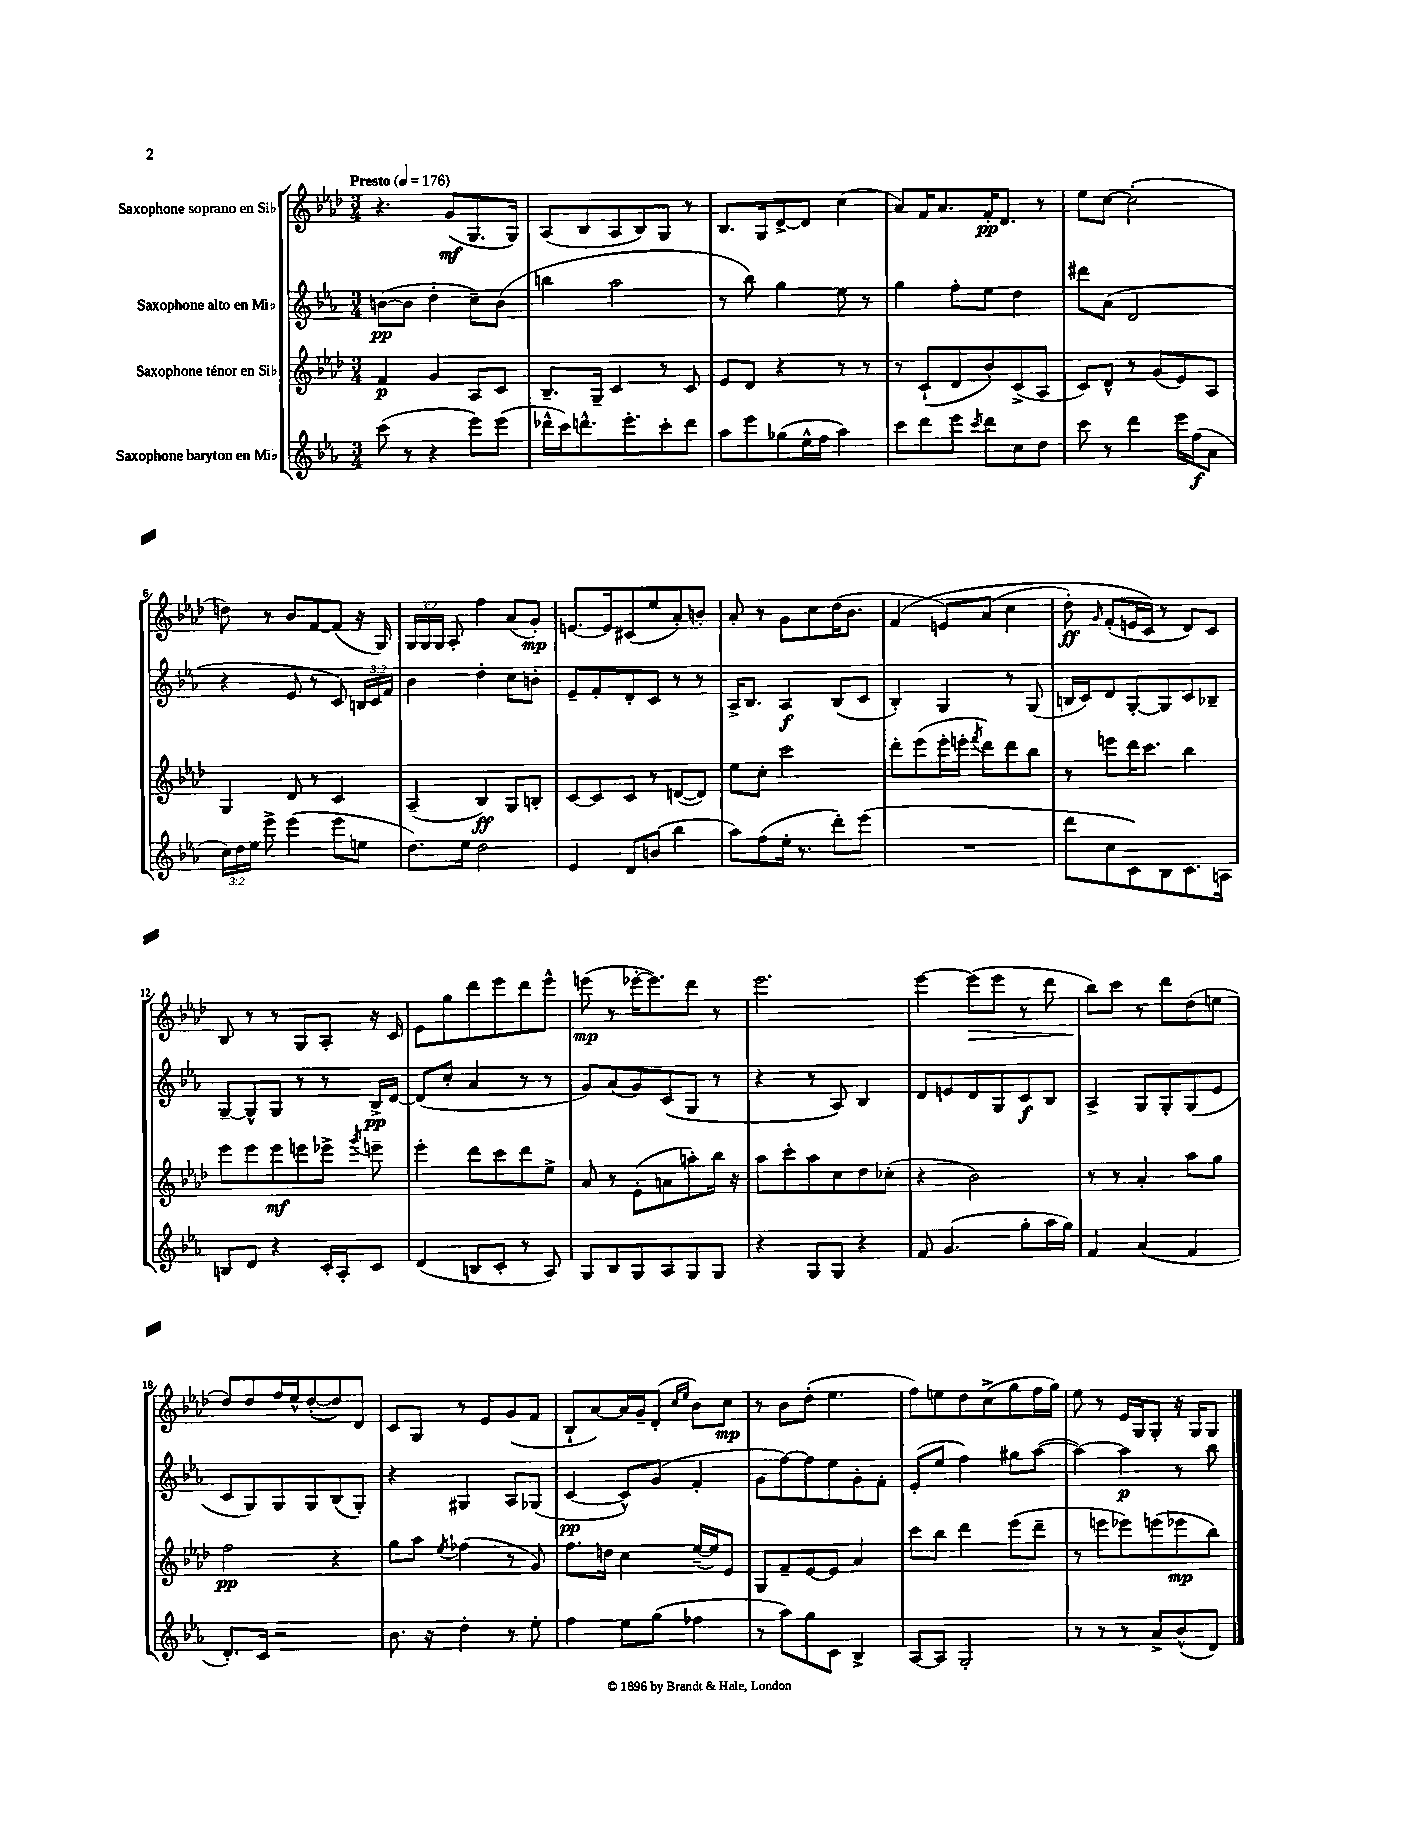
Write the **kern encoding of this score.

**kern	**kern	**kern	**kern
*staff4	*staff3	*staff2	*staff1
*clefG2	*clefG2	*clefG2	*clefG2
*k[b-e-a-]	*k[b-e-a-d-]	*k[b-e-a-]	*k[b-e-a-d-]
*M3/4	*M3/4	*M3/4	*M3/4
*MM176	*MM176	*MM176	*MM176
(8ccc	4f	([8b	4.r
8r	.	8b]	.
4r	4g	4dd'	.
.	.	.	(8g
8eee-)	8A-	8cc~)	8.G
(8eee-	8c	(8b	.
.	.	.	16G)
=	=	=	=
16ddd-^^	8.B-~	4bb	(8A-
16ccc)	.	.	.
8.ddd^^	.	.	8B-
.	16G~	.	.
.	4c	2aa-	8A-
8.eee-'	.	.	.
.	.	.	8B-)
8ccc'	8r	.	8G
8ddd	8c	.	8r
=	=	=	=
8aa-	8e-	8r	8.B-
8eee-	8d-	8bb-)	.
.	.	.	16G
(8gg-	4r	4gg	[8d-^
16ee-^^	.	.	8d-]
16ff	.	.	.
4aa-)	8r	8ee-	(4cc
.	8r	8r	.
=	=	=	=
8ccc	8r	4gg	8a-)
8ddd	(8c`	.	16f
.	.	.	8.a-
8eee-	8d-	8ff'	.
8qccc	.	.	.
8ddd	8b-')	8ee-	16f'
.	.	.	8.d-
8cc	(8c^	4dd	.
8dd	8A-	.	8r
=	=	=	=
8ccc	8c)	8ddd#	8ee-
8r	8d-^^	(8a-	[8cc
4ddd	8r	2d	(2cc']
.	(8g	.	.
16eee-	8e-)	.	.
(16ff	.	.	.
8a-	8A-	.	.
=	=	=	=
24cc)	4G	4r	8dd)
24dd	.	.	.
24ee-	.	.	.
8eee-^	.	.	8r
(4eee-	8d-	8e-	8b-
.	8r	8r	[8f
8eee-	4c	8c)	(8f]
8ee	.	24B	16r
.	.	24c	.
.	.	.	16G)
.	.	24f	.
=	=	=	=
8.dd)	(4A-~	4b-	24G
.	.	.	24G
.	.	.	24G
.	.	.	8A-'
16ee-	.	.	.
2dd	4B-)	4dd'	4ff
.	8G	8cc	(8a-
.	8B'	8b'	8g')
=	=	=	=
4e-	[8c	8e-~	[8.e
.	8c]	8f'	.
.	.	.	16e]
8d	8c	8d'	(8c#
(8b	8r	8c	8ee-
4bb-	([8d	8r	8a-')
.	8d])	8r	8b'
=	=	=	=
8aa-)	8ee-	16A-^	8a-'
.	.	8.B-	.
(8ff	8cc'	.	8r
16ee-'	2ccc	4A-	8g
8.r	.	.	.
.	.	.	8cc
8ddd')	.	(8B-	(16dd-
.	.	.	8.b-
(8eee-	.	8c	.
=	=	=	=
2.r	8ddd-'	4B-')	&(4f
.	(8eee-	.	.
.	16eee-'	4G	8e)
.	16eee'	.	.
.	8qfff	.	.
.	8ddd-)	.	(8a-
.	8ddd-	8r	4cc
.	8bb-	(8G	.
=	=	=	=
8ddd	8r	16B	8dd-')
.	.	16c)	.
.	.	.	16qqg
8cc	8eee	8d	(8f'
8c)	16ddd-	[8G'	16e
.	8.ccc	.	16c&)
8B-	.	8G]	8r
8.c	4bb-	8c	8d-)
.	.	8B-~	8c
16A	.	.	.
=	=	=	=
8B	8eee-	[8G~	8B-
8d	8eee-	8G^^]	8r
4r	8eee-	8G	8r
.	8eee	8r	8G
16c'	8eee-^	8r	8A-'
16A-'	.	.	.
.	8qggg	.	.
8c	8eee~	16B-^	16r
.	.	[16d	16c
=	=	=	=
(4d	4eee-'	(8d]	8e-
.	.	8cc'	8gg
8B	8ddd-	4a-	8ddd-
8c'	8ccc	.	8eee-
8r	8ddd-	8r	8ddd-
8A-)	8ee-^	8r	8eee-^^
=	=	=	=
8G	8a-	8g)	(8eee
8B-	8r	(8a-	8r
8G	(8e-'	8g)	[16eee-'
.	.	.	8.eee-])
8A-	8a	(8c	.
8G	8aa')	8G	8ddd-
8G	16bb-	8r	8r
.	16r	.	.
=	=	=	=
4r	8aa-	4r	2.eee-
.	8ccc'	.	.
8G	8aa-	8r	.
8G	8cc	8A-)	.
4r	8dd-	4B-	.
.	(8cc-'	.	.
=	=	=	=
8f	4r	8d	[4eee-
(4.g	.	8e	.
.	2b-)	8d	(8eee-]
.	.	8G	8eee-
8gg'	.	8c	8r
16aa-	.	8B-	8ddd-
16gg)	.	.	.
=	=	=	=
4f	8r	4A-^	8bb-)
.	8r	.	8ccc
(4a-	4a-'	8G	8r
.	.	8G'	8ddd-
4f	8aa-	(8G	(8dd-
.	8gg	8e-	8ee
=	=	=	=
8.d')	2ff	8c	8dd-)
.	.	8G)	8dd-
16c	.	.	.
2r	.	8G	16ff
.	.	.	16ee-^^
.	.	8G	([8dd-'
.	4r	(8B-	8dd-])
.	.	8G')	8d-
=	=	=	=
8.b-	8gg	4r	8c
.	8aa-	.	8G
16r	.	.	.
.	8qee-	.	.
4dd'	(4ff-	4G#	8r
.	.	.	8e-
8r	8r	8A-	(8g
8ee-'	8g)	(8G-	8f
=	=	=	=
4ff	8.ff	[4c	8B-`
.	.	.	[8a-)
.	16dd	.	.
8ee-	4cc	8c^^])	16a-]
.	.	.	16g~
(8gg	.	(8g	(8d-'
.	.	.	16qqcc
.	.	.	16qqee-
4ff-	([16ee-~	4f'	8b-)
.	16ee-])	.	.
.	8e-	.	8cc
=	=	=	=
8r	8G	8g	8r
8aa-)	8f~	[8ff)	8b-
8gg	[8e-	8ff]	(8dd-'
8c	8e-]	8ee-	4.ee-
4B-^	4a-	8g'	.
.	.	8f'	.
=	=	=	=
[8A-	8ccc	(8e-'	8ff)
8A-]	8bb-	8ee-	8ee
2G'	4ddd-	4ff)	8dd-
.	.	.	(8cc^
.	(8eee-	8gg#	8gg
.	8ddd-~	([8aa-	16ff
.	.	.	16gg)
=	=	=	=
8r	8r	4aa-_)	8ee-
8r	8eee	.	8r
8r	8eee-)	4aa-]	16e-
.	.	.	16G
8a-^	(8eee	.	8G'
(8b-^^	8eee-	8r	16r
.	.	.	16G
8d)	8bb-)	8bb-	8G
==	==	==	==
*-	*-	*-	*-
